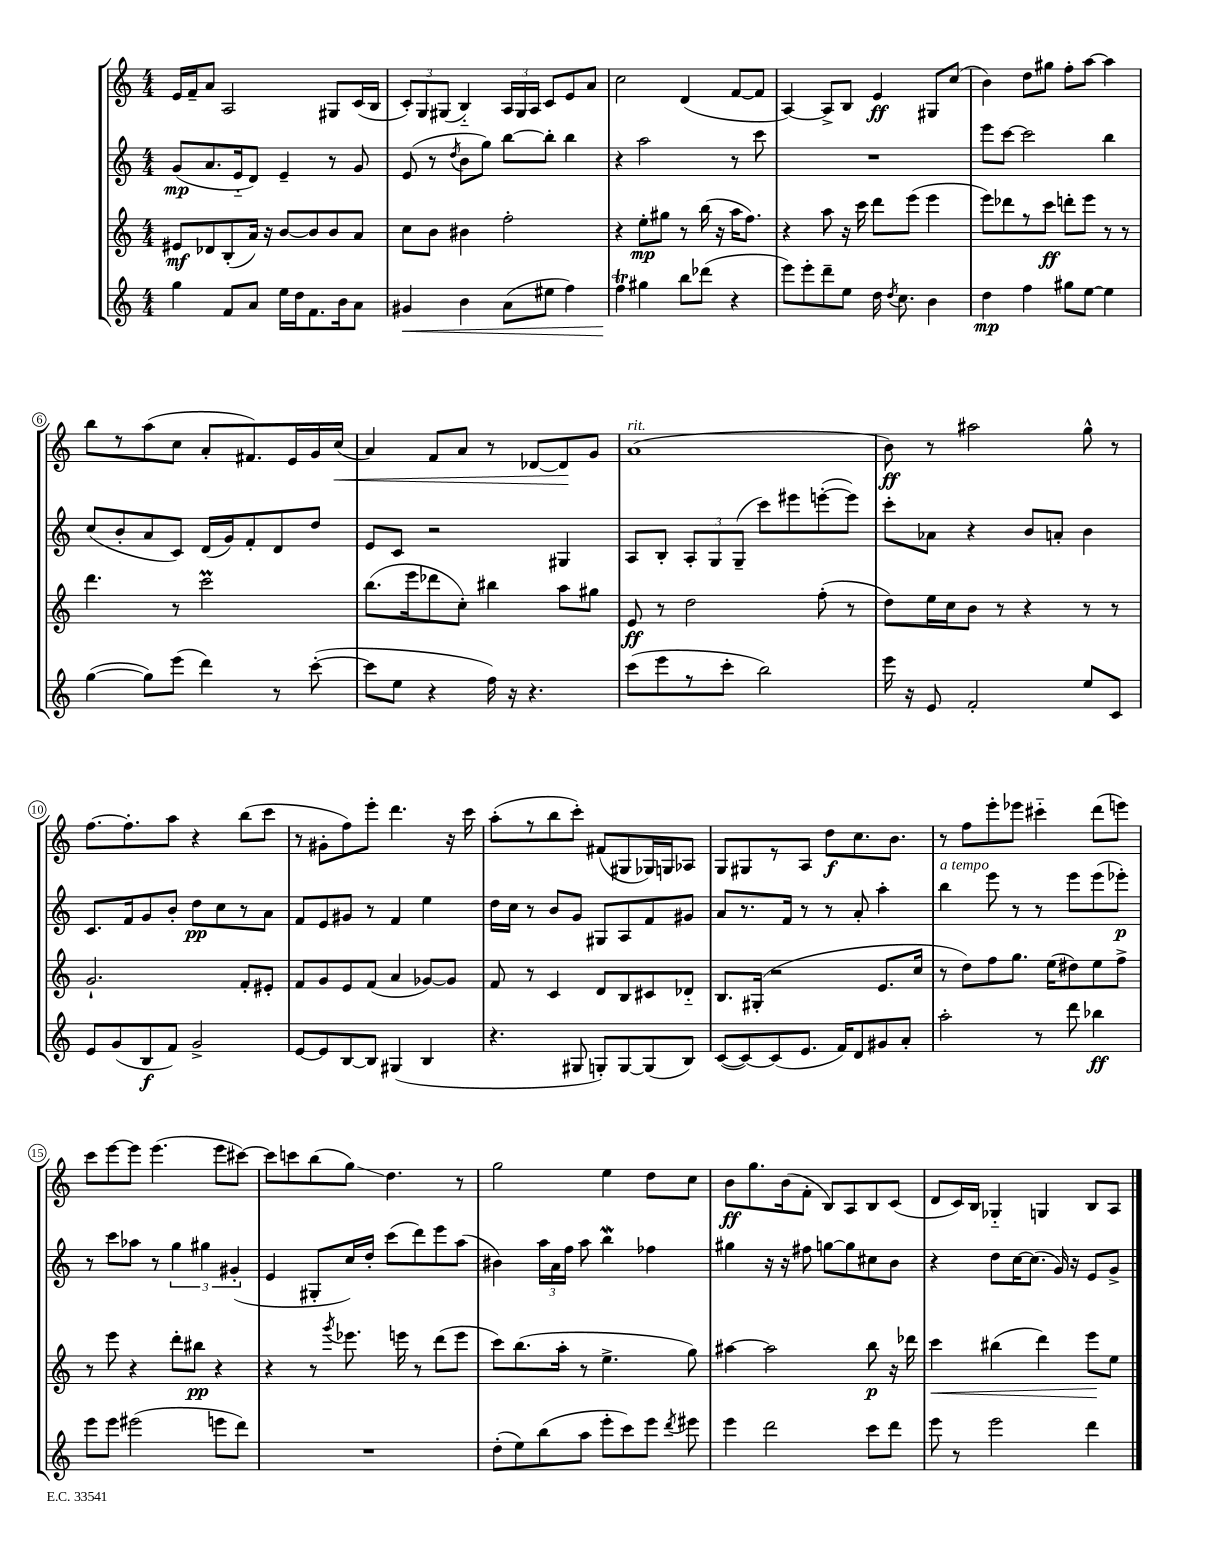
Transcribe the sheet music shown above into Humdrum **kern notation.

**kern	**kern	**kern	**kern
*staff4	*staff3	*staff2	*staff1
*clefG2	*clefG2	*clefG2	*clefG2
*k[]	*k[]	*k[]	*k[]
*M4/4	*M4/4	*M4/4	*M4/4
4gg	8e#	(8g	16e
.	.	.	16f~
.	8d-	8.a	8a
8f	(8B'	.	2A
.	.	16e'~	.
8a	16a)	8d)	.
.	16r	.	.
16ee	[8b	4e~	.
16dd	.	.	.
8.f	8b]	.	.
.	8b	8r	8G#
16b	.	.	.
8a	8a	8g	(16c
.	.	.	16B
=	=	=	=
4g#	8cc	(8e	12c')
.	.	.	12G
.	8b	8r	.
.	.	.	(12G#
.	.	8qdd	.
4b	4b#	8b	4B'~)
.	.	8gg)	.
(8a	2ff'	[8bb	24A
.	.	.	24G#
.	.	.	24A
8ee#	.	8bb']	8c
4ff)	.	4bb	8e
.	.	.	8a
=	=	=	=
4ff	4r	4r	2cc
4gg#	8ee'	2aa	.
.	8gg#	.	.
8bb	8r	.	(4d
(8ddd-	(16bb	.	.
.	16r	.	.
4r	16aa	8r	[8f
.	8.ff)	.	.
.	.	8ccc	8f]
=	=	=	=
8eee)	4r	1r	[4A)
8eee'	.	.	.
8ddd~	8aa	.	8A^]
8ee	16r	.	8B
.	16ccc	.	.
16dd	8ddd	.	4e
8qdd	.	.	.
8.cc	.	.	.
.	(8eee	.	.
4b	4eee	.	8G#
.	.	.	(8cc
=	=	=	=
4dd	8eee)	8eee	4b)
.	8ddd-	[8ccc	.
4ff	8r	2ccc]	8dd
.	8ccc	.	8gg#
8gg#	8ddd'	.	8ff'
[8ee	8eee	.	[8aa
4ee]	8r	4bb	4aa]
.	8r	.	.
=	=	=	=
([4gg	4.ddd	(8cc	8bb
.	.	8b'	8r
8gg])	.	8a	(8aa
(8eee	8r	8c)	8cc
4ddd)	2ccc	(16d	8a'
.	.	16g)	.
.	.	8f'	8.f#)
8r	.	8d	.
.	.	.	16e
([8ccc'	.	8dd	16g
.	.	.	(16cc
=	=	=	=
8ccc]	(8.bb	8e	4a)
8ee	.	8c	.
.	16eee	.	.
4r	8ddd-	2r	8f
.	8cc')	.	8a
16ff)	4bb#	.	8r
16r	.	.	.
4.r	.	.	[8d-
.	8aa	4G#	8d-]
.	8gg#	.	8g
=	=	=	=
(8ccc	8e	8A	(1a
8eee	8r	8B'	.
8r	2dd	12A'	.
.	.	12G	.
8ccc'	.	.	.
.	.	(12G~	.
2bb)	.	8ccc)	.
.	.	8eee#	.
.	(8ff'	([8eee'	.
.	8r	8eee])	.
=	=	=	=
16eee	8dd)	8ccc'	8b)
16r	.	.	.
8e	16ee	8a-	8r
.	16cc	.	.
2f'	8b	4r	2aa#
.	8r	.	.
.	4r	8b	.
.	.	8a'	.
8ee	8r	4b	8gg^^
8c	8r	.	8r
=	=	=	=
8e	2.g`	8.c	[8.ff
(8g	.	.	.
.	.	16f	8.ff']
8B	.	8g	.
8f)	.	8b'	8aa
2g^	.	8dd	4r
.	.	8cc	.
.	8f'	8r	(8bb
.	8e#'	8a	8ccc
=	=	=	=
[8e	8f	8f	8r
8e]	8g	8e	8g#'
[8B	8e	8g#	8ff)
8B]	(8f	8r	8eee'
(4G#	4a	4f	4.ddd
4B	[8g-)	4ee	.
.	8g-]	.	16r
.	.	.	16ccc
=	=	=	=
4.r	8f	16dd	(8aa'
.	.	16cc	.
.	8r	8r	8r
.	4c	8b	8bb
8G#	.	8g	8ccc')
8G')	8d	8G#	(8f#
[8G	8B	8A	8G#
(8G]	8c#	8f	16G-)
.	.	.	16G
8B)	8d-'~	8g#	8A-
=	=	=	=
([8c	8.B	8a	8G
8c_)	.	8.r	8G#
.	(16G#'	.	.
(8c]	2r	.	8r
.	.	16f	.
8.e	.	8r	8A
.	.	8r	8dd
16f)	.	.	.
8d	.	8a'	8.cc
8g#	8.e	4aa'	.
.	.	.	8.b
8a'	.	.	.
.	16cc	.	.
=	=	=	=
2aa'	8r	4bb	8r
.	8dd)	.	8ff
.	8ff	8eee	8eee'
.	8.gg	8r	8eee-
8r	.	8r	4ccc#'~
.	(16ee	.	.
8ddd	8dd#)	8eee	.
4bb-	8ee	(8eee	(8ddd
.	8ff^	8eee-')	8eee)
=	=	=	=
8eee	8r	8r	8ccc
8eee	8eee	8ccc	[8eee
(2eee#	4r	8aa-	8eee]
.	.	8r	(4.eee
.	8ddd'	6gg	.
.	8bb#	.	.
.	.	6gg#	.
8eee	4r	.	8eee
.	.	(6g#'	.
8ddd)	.	.	[8ccc#)
=	=	=	=
1r	4r	4e	8ccc#]
.	.	.	8ccc
.	8r	8G#'	(8bb
.	8qggg	.	.
.	8.eee-	16cc)	8gg)
.	.	16dd'	.
.	.	(8ccc	4.dd
.	16eee	.	.
.	8r	8ddd)	.
.	(8ddd	8eee	.
.	8eee	(8aa	8r
=	=	=	=
(8dd'	8ccc)	4b#)	2gg
8ee)	(8.bb	.	.
(8bb	.	24aa	.
.	.	24a	.
.	16aa'	.	.
.	.	24ff	.
8aa	8r	8aa	.
8eee'	4.ee^	4bb	4ee
8ccc)	.	.	.
8eee	.	4ff-	8dd
8qddd	.	.	.
8eee#	8gg)	.	8cc
=	=	=	=
4eee	[4aa#	4gg#	8b
.	.	.	8.gg
2ddd	2aa#]	16r	.
.	.	16r	(16b
.	.	8ff#	8f'
.	.	[8gg	8B)
.	.	8gg]	8A
8ccc	8bb	8cc#	8B
8ddd	16r	8b	(8c
.	16ddd-	.	.
=	=	=	=
8eee	4ccc	4r	8d
8r	.	.	16c)
.	.	.	16B
2eee	(4bb#	8dd	4G-'~
.	.	[16cc	.
.	.	(8.cc]	.
.	4ddd)	.	4G
.	.	16g)	.
.	.	16r	.
4ddd	8eee	8e	8B
.	8ee	8g^	8A
==	==	==	==
*-	*-	*-	*-
